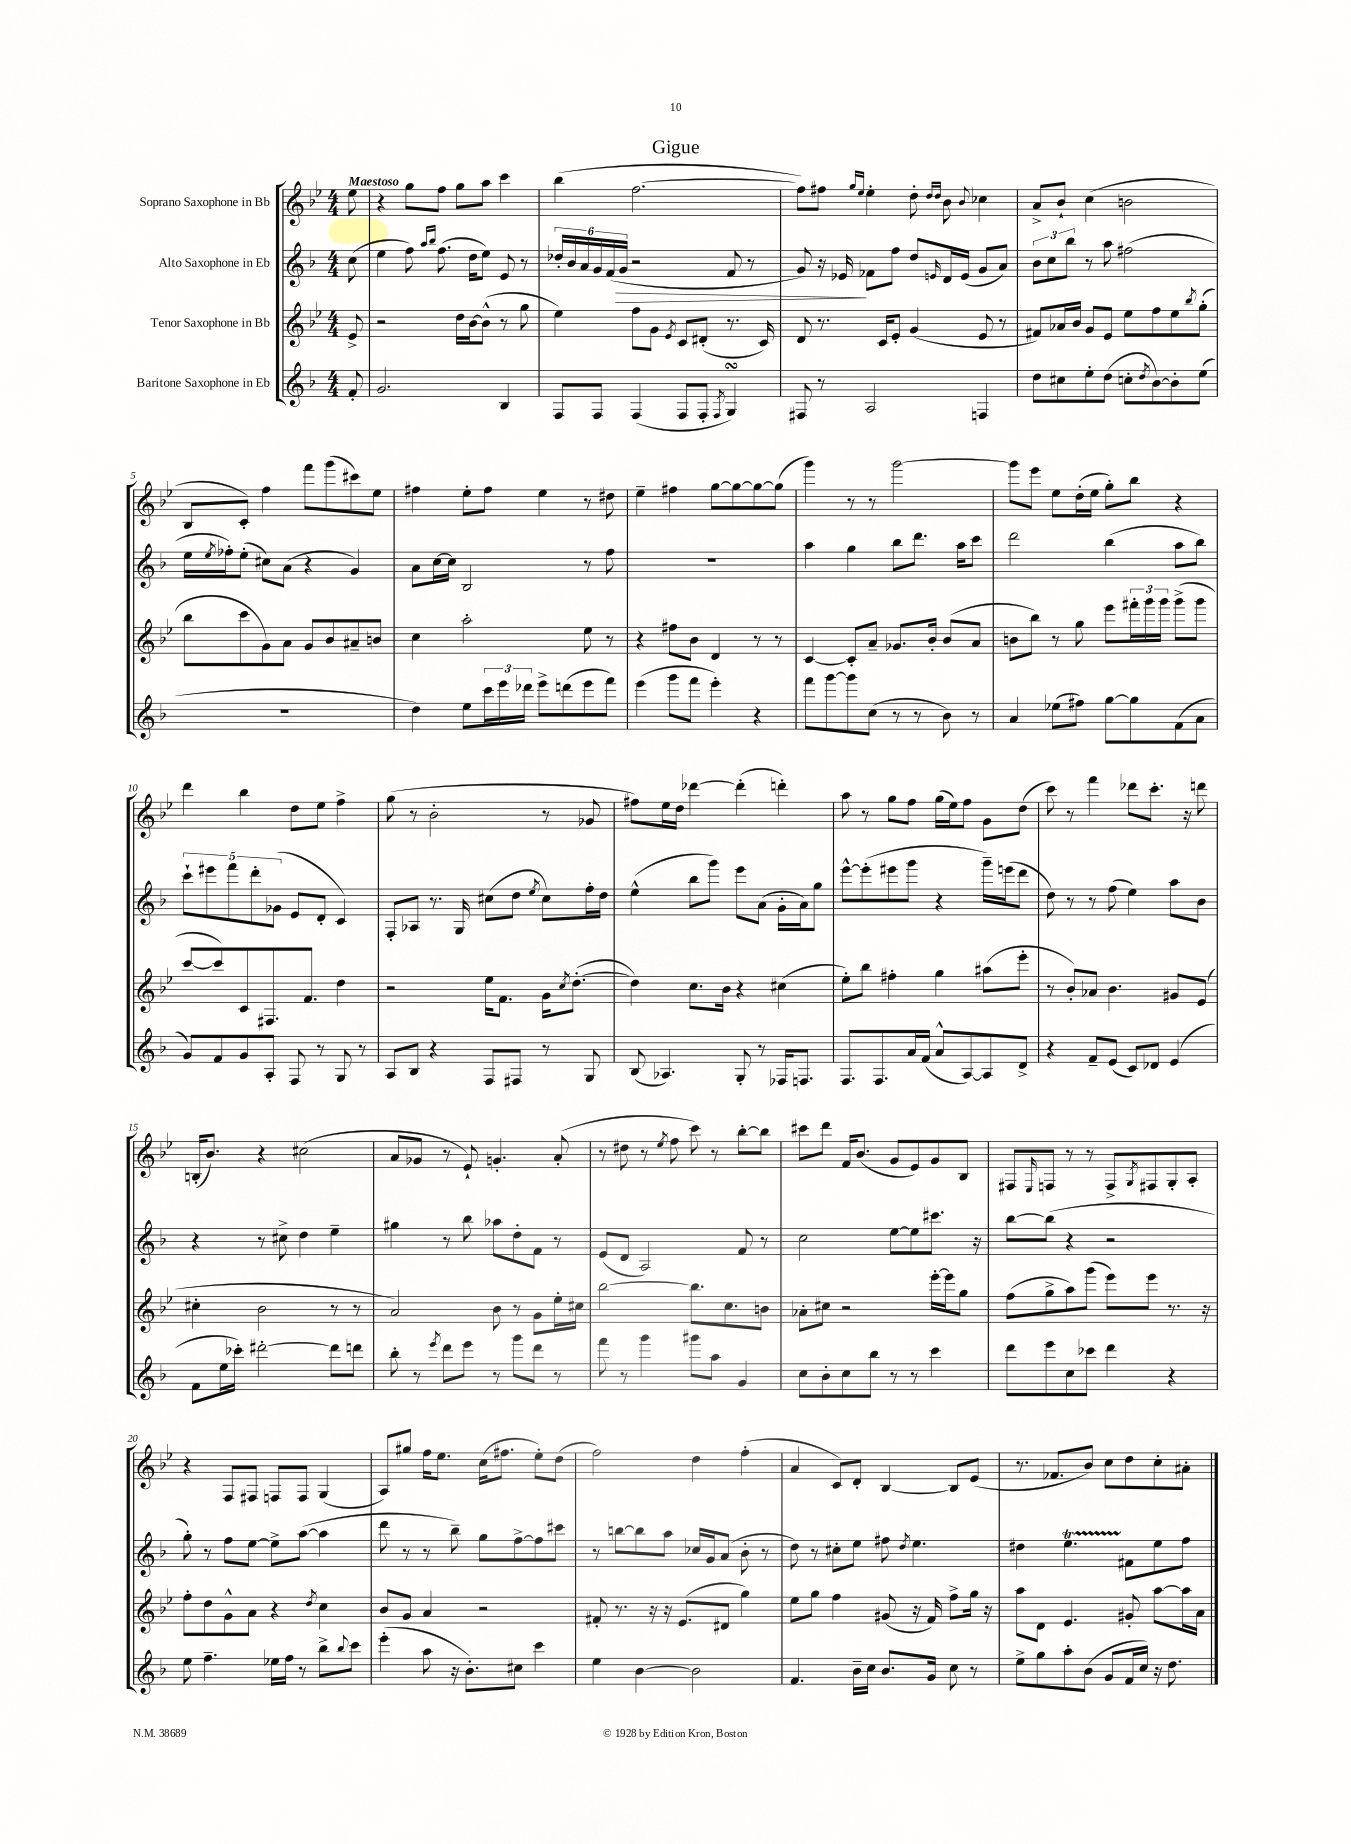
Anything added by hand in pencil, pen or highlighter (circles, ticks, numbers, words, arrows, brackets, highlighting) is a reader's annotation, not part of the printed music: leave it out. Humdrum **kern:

**kern	**kern	**kern	**dynam	**kern
*part4	*part3	*part2	*part2	*part1
*staff4	*staff3	*staff2	*staff2	*staff1
*I"Baritone Saxophone in Eb	*I"Tenor Saxophone in Bb	*I"Alto Saxophone in Eb	*	*I"Soprano Saxophone in Bb
*clefG2	*clefG2	*clefG2	*	*clefG2
*k[b-]	*k[b-e-]	*k[b-]	*	*k[b-e-]
*M4/4	*M4/4	*M4/4	*	*M4/4
=	=	=	=	=
!	!	!	!	!LO:TX:a:B:t=Maestoso
8f'/	8e-^/	(8cc\	.	8ee-\
=1	=1	=1	=1	=1
2.g/	2r	4ee\	.	4r
.	.	8ff\)	.	8gg\L
.	.	16qqaa/LL	.	.
.	.	16qqbb-/JJ	.	.
.	.	(8.ff\	.	8ff\J
.	16dd\LL	.	.	8gg\L
.	[16b-\J	16dd\KL	.	.
.	(8b-^^\J]	8ee\J)	.	8aa\J
4B-/	8r	8e/	.	4ccc\
.	8gg\	8r	.	.
=2	=2	=2	=2	=2
8F/L	4ee-\)	24dd-X'/LL	.	(4bb-\
.	.	24b-/	.	.
.	.	24a/	.	.
8F/J	.	24g/	.	.
.	.	(24f/	.	.
!	!	!	!LO:HP:b	!
.	.	24g/JJ	>	.
(4F/	8ff\L	2r	.	[2.ff\
.	8g\J	.	.	.
.	8qe-/	.	.	.
8F/L	8c/L	.	.	.
8F'/J	(8d#X'/J	.	.	.
8qF/	.	.	.	.
4GsSSS/)	8.r	8f/	.	.
.	.	8r	.	.
.	16c/)	.	.	.
=3	=3	=3	=3	=3
8F#X/	8d/	8g/)	.	8ff\L])
8r	8.r	16r	.	8ff#X\J
.	.	16e-X/	.	.
.	.	.	.	16qqgg/LL
.	.	.	.	16qqee-/JJ
2A/	.	8f-X\L	]	4ee-'\
.	16c/KL	.	.	.
.	8e-'/J	8ff\J	.	.
.	(4g/	8dd/L	.	8dd'\
.	.	.	.	16qqdd/LL
.	.	16qqen/	.	16qqdd/JJ
.	.	16d/L	.	8b-\
.	.	(16e/JJ	.	.
.	.	.	.	8qqb-/
4Fn/	8e-/	8g/L	.	4cc-X\
.	8r	8a/J)	.	.
=4	=4	=4	=4	=4
8dd\L	8f#X/L)	12b-\L	.	8a^/L
.	.	12cc\	.	.
8cc#X\	16a-X/L	.	.	8b-`/J
.	.	12bb-\J	.	.
.	16b-/JJ	.	.	.
8ee'\	8g/L	8r	.	(4cc\
(8dd\J	8e-/J	8aa\	.	.
8ccn'\L	8ee-\L	(2ff#X\	.	2bn\
8qdd/	.	.	.	.
[8b-\)	8ff\	.	.	.
8b-'\]	8ee-\	.	.	.
.	8qbb-/	.	.	.
(8ee\J	(8gg'\J	.	.	.
!!LO:LB:g=z
=5	=5	=5	=5	=5
1r	8bb-\L	16ee\LL	.	8B-/L
.	.	8qee/	.	.
.	.	16ff-X'\J)	.	.
.	8ccc\	(8ee'\J	.	8c'/J)
.	8g\)	8cc#X\L)	.	4ff\
.	8a\J	(8a\J	.	.
.	8g/L	4r	.	8fff\L
.	8b-/	.	.	(8ggg\
.	8a#X~/	4g/)	.	8ccc#X\)
.	8bn/J	.	.	8ee-\J
=6	=6	=6	=6	=6
4dd\)	4cc\	8a\L	.	4ff#X\
.	.	[16cc\L	.	.
.	.	16cc\JJ]	.	.
8ee\L	2aa'\	2B-/	.	8ee-'\L
24ccc\L	.	.	.	8ff#\J
24eee\	.	.	.	.
24ddd-X\JJ	.	.	.	.
8eee^\L	.	.	.	4ee-\
(8dddn\	.	.	.	.
8eee\	8ee-\	8r	.	8r
8fff\J)	8r	8ff\	.	8dd#X\
=7	=7	=7	=7	=7
(4eee\	4r	1r	.	4ee-~\
8ggg\L	8ff#X\L	.	.	4ff#X\
8fff\J	8b-\J	.	.	.
4eee'\)	4d/	.	.	[8gg\L
.	.	.	.	8gg\_
4r	8r	.	.	8gg\_
.	8r	.	.	(8gg\J]
=8	=8	=8	=8	=8
8fff\L	[4c/	4aa\	.	4ggg\)
[8ggg\	.	.	.	.
8ggg\]	8c'/L]	4gg\	.	8r
(8cc\J	8a~/J	.	.	8r
8r	8.g-X/L	8bb-\L	.	[2ggg\
8r	.	8.ddd\J	.	.
.	16b-'/Jk	.	.	.
8b-\)	(8b-/L	.	.	.
.	.	16aa\KL	.	.
8r	8a/J	8ccc\J	.	.
=9	=9	=9	=9	=9
4a/	8bn\L	2ddd\	.	8ggg\L]
.	8bb-\J)	.	.	8eee-\J
(8ee-X\L	8r	.	.	8ee-\L
8ff#X\J)	8gg\	.	.	(16dd'\L
.	.	.	.	16ee-\JJ
[8gg\L	8eee-\L	(4bb-\	.	8gg'\L)
8gg\]	24fff#X'\L	.	.	8bb-\J
.	24ggg\	.	.	.
.	24ggg\JJ	.	.	.
(8f\	(8ggg^\L	8aa\L	.	4r
8a\J	8ggg\J	8bb-\J)	.	.
!!LO:LB:g=z
=10	=10	=10	=10	=10
8g/L)	[8ccc/L	10ccc`\L	.	4ddd\
.	.	10eee#X\	.	.
8f/	8ccc/])	.	.	.
.	.	10fff\	.	.
8g/	8c/	.	.	4bb-\
.	.	10ddd'\	.	.
8A'/J	8.F#X/	.	.	.
.	.	(10g-X\J	.	.
8F/	.	8e/L	.	8dd\L
.	8.f/J	.	.	.
8r	.	8d'/J	.	8ee-\J
8G/	4dd\	4c/)	.	4ff^\
8r	.	.	.	.
=11	=11	=11	=11	=11
8A/L	2r	8F'/L	.	(8gg\
8B-/J	.	8A-X/J	.	8r
4r	.	8.r	.	2b-'\
.	.	16G/	.	.
8F/L	16ee-\KL	(8cc#X\L	.	.
.	8.f\J	.	.	.
8F#X/J	.	8dd\J	.	.
.	.	8qee/	.	.
8r	16g\KL	8cc#\L)	.	8r
.	8qcc/	.	.	.
.	([8.dd'\J	.	.	.
8G/	.	16ff'\L	.	8g-X/
.	.	16dd\JJ	.	.
=12	=12	=12	=12	=12
(8B-/	4dd\])	(4ee^^\	.	8ff#X\L)
4.A-X/)	.	.	.	16ee-\L
.	.	.	.	16dd\JJ
.	8.cc\L	8bb-\L	.	[4ddd-X\
.	.	8ggg\J)	.	.
.	16b-\Jk	.	.	.
8G'/	4r	8eee\L	.	(4ddd-'\]
8r	.	(8a\J	.	.
16F-X/KL	(4cc#X\	16g'\LL	.	4dddn'\)
8.Fn/J	.	16a\J)	.	.
.	.	8gg\J	.	.
=13	=13	=13	=13	=13
8.F/L	8ee-'\L)	[8eee^^\L	.	8aa\
.	8bb-\J	(8eee'\]	.	8r
8.F/	.	.	.	.
.	4ff#X'\	8eee#X\	.	8gg\L
16a/L	.	8ggg\J	.	8ff\J
(16f/JJ	.	.	.	.
8a^^/L	4gg\	4r	.	(16gg\LL
.	.	.	.	16ee-\J)
[8A/)	.	.	.	8ff\J
8A/]	(8aa#X\L	16ggg~\LL)	.	8g\L
.	.	(16eeen\J	.	.
8d^/J	8eee-'\J	8ddd\J	.	(8dd\J
=14	=14	=14	=14	=14
4r	8r	8dd\)	.	8ccc\)
.	8b-'/L)	8r	.	8r
8f~/L	8a-X/J	8r	.	4fff\
(8e/J	4.b-\	(8ff\	.	.
8c/L)	.	4ee\)	.	8ddd-X\L
8d-X/J	.	.	.	8.ccc'\J
(4e/	8g#X/L	8aa\L	.	.
.	.	.	.	16r
.	(8e-/J	8b-\J	.	8dddn\
!!LO:LB:g=z
=15	=15	=15	=15	=15
8f\L	4cc#X'\	4r	.	(16Bn'/KL
.	.	.	.	8.b-/J)
16ee\L	.	.	.	.
16ccc-X'\JJ)	.	.	.	.
[2ddd#X'\	2b-\	8r	.	4r
.	.	8cc#X^\	.	.
.	.	4dd\	.	(2cc#X\
8ddd#\L]	8r	4ee~\	.	.
8dddn\J	8r	.	.	.
=16	=16	=16	=16	=16
8bb-'\	2a/)	4gg#X\	.	8a/L
8r	.	.	.	8g-X/J
8qeee/	.	.	.	.
8ddd\L	.	8r	.	8r
8eee\J	.	8bb-\	.	8e-`/)
8r	8b-\	8aa-X\L	.	4.gn'/
8ggg\L	8r	8dd'\	.	.
8ddd\J	8g\L	8f\J	.	.
8r	16ee-'\L	8r	.	(8a'/
.	16cc#X\JJ	.	.	.
=17	=17	=17	=17	=17
8fff\	[2bb-\	(8e/L	.	8r
8r	.	8d/J	.	8dd#X\
4ggg\	.	2A/)	.	8r
.	.	.	.	8qee-/
.	.	.	.	8ff\
8ggg#X\L	8.bb-\L]	.	.	8ccc\)
8aa\J	.	.	.	8r
.	8.cc\	.	.	.
4g/	.	8f/	.	[8bb-'\L
.	8bn\J	8r	.	8bb-\J]
=18	=18	=18	=18	=18
8cc\L	8a-X'\L	2cc\	.	8ccc#X\L
8b-'\	8cc#X\J	.	.	8ddd\J
8cc\	2r	.	.	16f/KL
.	.	.	.	(8.b-/J
8bb-\J	.	.	.	.
8r	.	[8ee\L	.	8g/L
8r	.	8ee\]	.	8e-/)
4ccc\	[16eee-'\LL	8.ccc#X\J	.	8g/
.	16eee-\J]	.	.	.
.	8gg\J	.	.	8B-/J
.	.	16r	.	.
=19	=19	=19	=19	=19
8ddd\L	(8ff\L	[8bb-\L	.	8F#X/L
.	.	.	.	16qqE-/
8eee\	8gg^\	(8bb-\J]	.	8Fn/J
8cc\	8aa\)	4r	.	8r
8ccc-X\J	(8ggg\J	.	.	8r
4ddd\	8eee-\L)	2r	.	8F^/L
.	.	.	.	8qG/
.	8eee-\J	.	.	8F#X/
4r	8.r	.	.	8G'/
.	.	.	.	8A'/J
.	16r	.	.	.
!!LO:LB:g=z
=20	=20	=20	=20	=20
8ee\	8ff'\L	8gg'\)	.	4r
4.ff~\	8dd\	8r	.	.
.	8g^^\	8ff\L	.	8F/L
.	8a\J	[8ee\J	.	8F#X/J
16ee-X\LL	4r	8ee^\L]	.	8Fn/L
16ff\JJ	.	.	.	.
8r	.	([8aa\J	.	8F/J
.	8qdd/	.	.	.
8bb-^\L	4cc\	4aa\]	.	(4G/
8qqbb-/	.	.	.	.
8ccc\J	.	.	.	.
=21	=21	=21	=21	=21
(4eee'\	8b-/L	8ddd\	.	8A/L)
.	8g/J	8r	.	8gg#X/J
8aa\	4a/	8r	.	16ff\KL
.	.	.	.	8.ee-\J
16r	.	8bb-~\)	.	.
8.b-'\L)	.	.	.	.
.	2r	8gg\L	.	(16cc\KL
.	.	.	.	8.ff#X\J
8cc#X\J	.	[8ff^\	.	.
4ccc\	.	8ff\]	.	8ee-'\L)
.	.	8ccc#X\J	.	(8dd\J
=22	=22	=22	=22	=22
4ee\	8f#X'/	8r	.	2ff\)
.	8.r	[8bbn\L	.	.
[4b-\	.	8bb\]	.	.
.	16r	.	.	.
.	16r	8aa\J	.	.
.	(8.e-/L	.	.	.
2b-\]	.	16cc-X/LL	.	4dd\
.	.	16g/J	.	.
.	8d#X/J	(8a/J	.	.
.	4gg\)	8b-'\	.	(4ff'\
.	.	8r	.	.
=23	=23	=23	=23	=23
4.f/	8ee-\L	8dd\)	.	4a/
.	8gg\J	8r	.	.
.	4ff\	8cc#X'\L	.	8c/L)
16b-~\LL	.	8ee\J	.	8d'/J
16cc\JJ	.	.	.	.
8.b-/L	(8g#X/	8ff#X\	.	[4B-/
.	.	8qdd/	.	.
.	16r	4.ee\	.	.
16g/Jk	16f/)	.	.	.
8cc\	8ff^\L	.	.	8B-/L]
8r	16gg\Jk	.	.	(8e-/J
.	16r	.	.	.
=24	=24	=24	=24	=24
8ee^\L	8aa\L	4dd#X\	.	8.r
8gg\	8d\J	.	.	.
.	.	.	.	8.f-X/L
8aa'\	4.e-/	4.eet\	.	.
(8b-\J	.	.	.	8b-/J)
8g/L	.	.	.	8cc\L
16f/L	8g#X'/	8f#X\L	.	8dd\
16cc/JJ)	.	.	.	.
16r	[8aa\L	8ee\	.	8cc'\
8.dd\	.	.	.	.
.	16aa\L]	8ff\J	.	8a#X'\J
.	16a\JJ	.	.	.
==	==	==	==	==
*-	*-	*-	*-	*-
